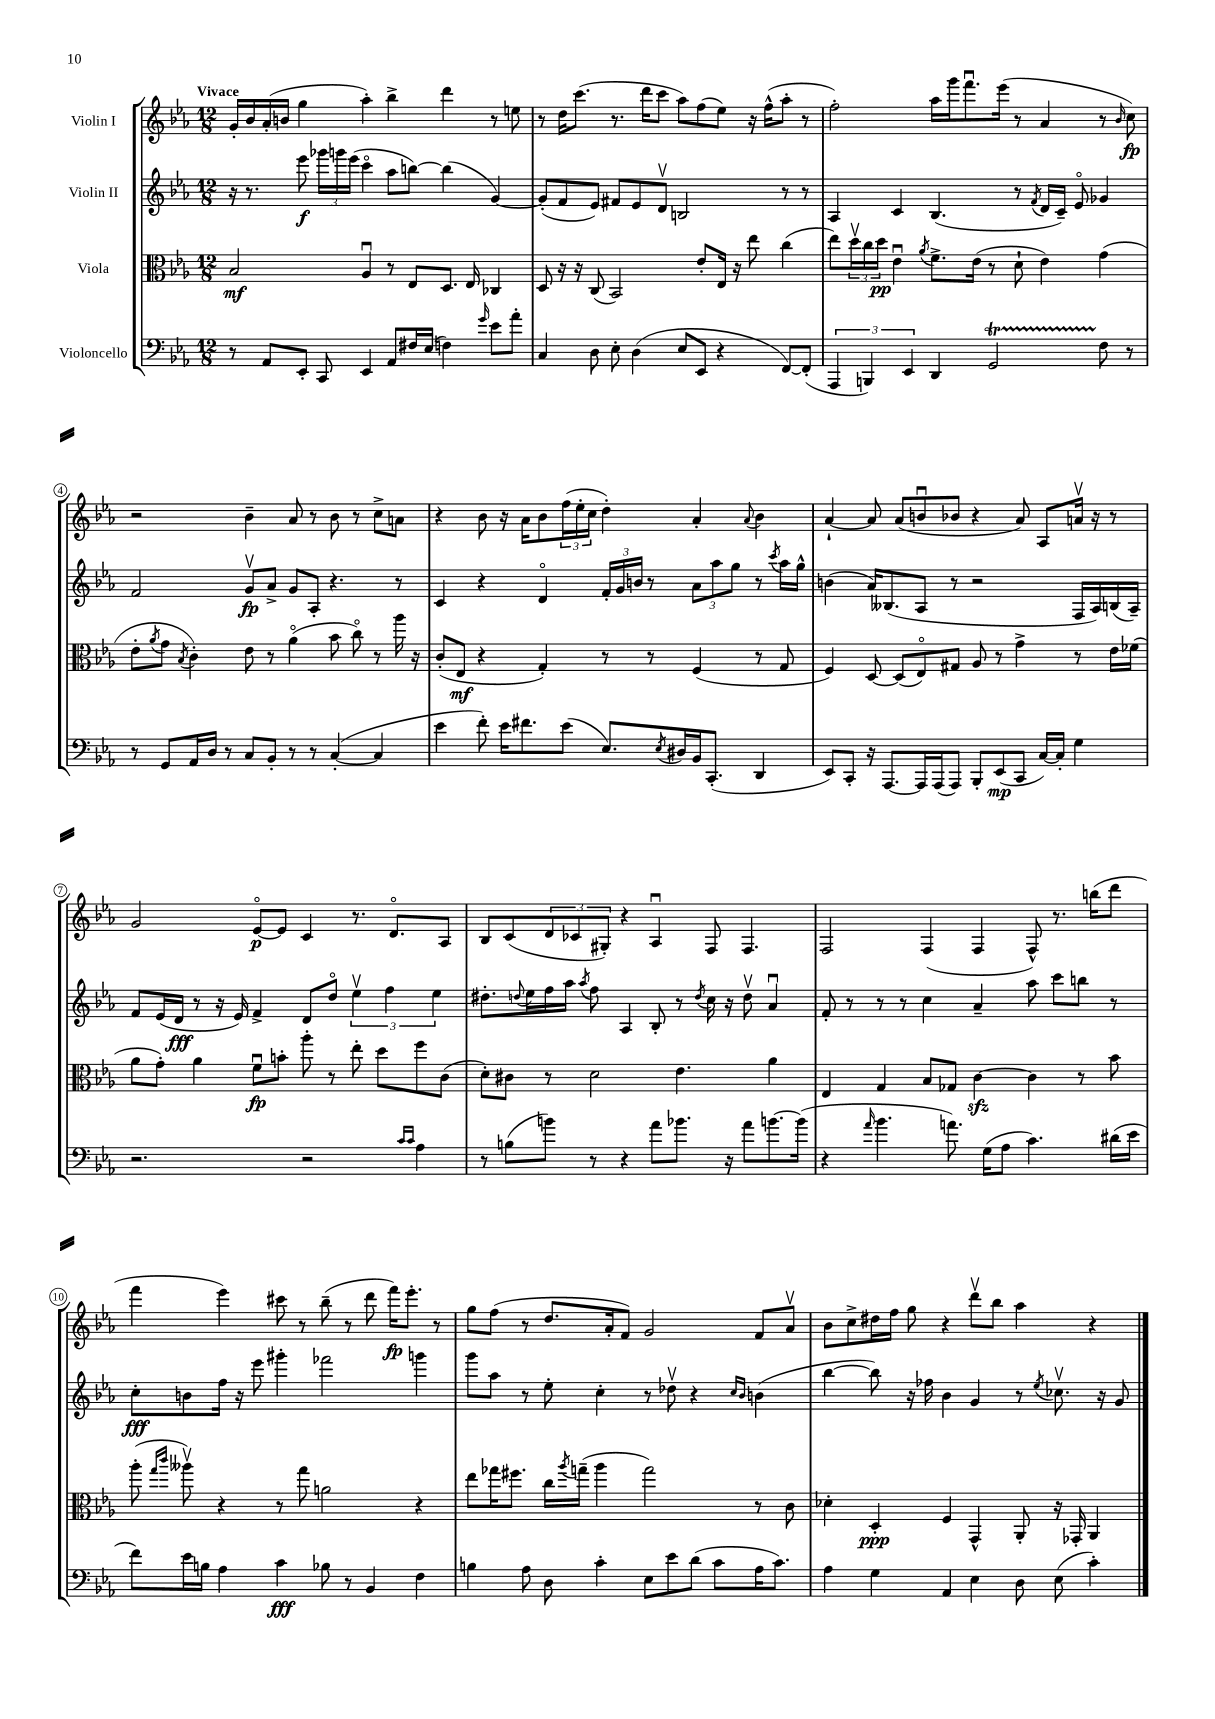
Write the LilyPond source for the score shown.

<<
\new StaffGroup <<
\new Staff = "s0" \with { instrumentName = "Violin I" } {
    \clef treble \key ees \major \numericTimeSignature \time 12/8 \tempo "Vivace"
    g'16-. bes'16 aes'16-.( b'16 g''4 aes''4-.) bes''4-> d'''4 r8 e''8 |
    r8 d''16 c'''8.( r8. d'''16 c'''8 aes''8) f''8( ees''8) r16 f''16-^( aes''8-. r8 |
    f''2-.) aes''16 g'''16 f'''8.\downbow ees'''16( r8 aes'4 r8 \grace { bes'16 } c''8\fp) |
    r2 bes'4-- aes'8 r8 bes'8 r8 c''8-> a'8 |
    r4 bes'8 r16 aes'16 bes'8 \tuplet 3/2 { f''16( ees''16-. c''16 } d''4-.) aes'4-. \appoggiatura { aes'8 } bes'4 |
    aes'4~-! aes'8 aes'8( b'8\downbow bes'8 r4 aes'8) aes8 a'16\upbow r16 r8 |
    g'2 ees'8~\flageolet\p ees'8 c'4 r8. d'8.\flageolet aes8 |
    bes8 c'8( \tuplet 3/2 { d'8 ces'8 gis8-.) } r4 aes4\downbow f8 f4. |
    f2 f4( f4 f8-^) r8. b''16( d'''8 |
    f'''4 ees'''4) cis'''8 r8 bes''8--( r8 d'''8 f'''16\fp) ees'''8.-. r8 |
    g''8 f''8( r8 d''8. aes'16-. f'8) g'2 f'8 aes'8\upbow |
    bes'8 c''8-> dis''16 f''16 g''8 r4 d'''8\upbow bes''8 aes''4 r4 \bar "|." |
}
\new Staff = "s1" \with { instrumentName = "Violin II" } {
    \clef treble \key ees \major \numericTimeSignature \time 12/8
    r16 r8. ees'''8\f \tuplet 3/2 { ges'''16 g'''16 ees'''16( } c'''4\flageolet aes''8 b''8~) b''4( g'4~) |
    g'8-.( f'8 ees'8) fis'8 ees'8 d'8\upbow b2 r8 r8 |
    aes4 c'4 bes4.( r8 \acciaccatura { f'8 } d'16 c'16--) ees'8\flageolet ges'4 |
    f'2 g'8\upbow\fp aes'8-> g'8 aes8-. r4. r8 |
    c'4 r4 d'4\flageolet \tuplet 3/2 { f'16-. g'16 b'16 } r8 \tuplet 3/2 { aes'8 aes''8 g''8 } r8 \acciaccatura { c'''8 } aes''16 g''16-^ |
    b'4( aes'16) beses8.( aes8 r8 r2 f16 aes16) b16( aes16--) |
    f'8 ees'16( d'16\fff r8 r16 ees'16) f'4-> d'8 d''8\flageolet \tuplet 3/2 { ees''4\upbow f''4 ees''4 } |
    dis''8.-. \appoggiatura { d''8 } ees''16 f''16 aes''16 \acciaccatura { aes''8 } f''8 aes4 bes8-. r8 \acciaccatura { d''8 } c''16 r16 d''8\upbow aes'4\downbow |
    f'8-. r8 r8 r8 c''4 aes'4-- aes''8 c'''8 b''8 r8 |
    c''8-.\fff b'8 f''16 r16 ees'''8 gis'''4-. fes'''2 g'''4 |
    g'''8 aes''8 r8 ees''8-. c''4-. r8 des''8\upbow r4 \grace { c''16 bes'16 } b'4( |
    bes''4~ bes''8) r16 fes''16 bes'4 g'4 r8 \acciaccatura { ees''8 } ces''8.\upbow r16 g'8 \bar "|." |
}
\new Staff = "s2" \with { instrumentName = "Viola" } {
    \clef alto \key ees \major \numericTimeSignature \time 12/8
    bes2\mf aes4\downbow r8 ees8 d8. ees16 ces4 |
    d8 r16 r16 c8( bes,2) ees'8-. ees16 r16 ees''8 c''4( |
    ees''8) \tuplet 3/2 { d''16\upbow c''16 d''16\pp } ees'4\downbow \acciaccatura { aes'8 } f'8.-> ees'16( r8 d'8-! ees'4) g'4( |
    ees'8-. \acciaccatura { aes'8 } g'8 \acciaccatura { bes8 } c'4-.) ees'8 r8 aes'4\flageolet( bes'8 c''8\flageolet) r8 aes''16 r16 |
    c'8-.( ees8\mf r4 g4-.) r8 r8 f4( r8 g8 |
    f4) d8~ d8( ees8\flageolet) gis8 aes8 r8 g'4-> r8 ees'16 fes'16( |
    aes'8 g'8-.) aes'4 f'8\downbow\fp b'8-. aes''8-. r8 ees''8-. d''8 f''8 c'8( |
    d'8-.) cis'8 r8 d'2 ees'4. aes'4 |
    ees4 g4 bes8 ges8 c'4~\sfz c'4 r8 bes'8 |
    aes''8-.( \grace { g''16 c'''16 } aeses''8\upbow) r4 r8 g''8 a'2 r4 |
    ees''8 ges''16 fis''8. c''16 \acciaccatura { aes''8 } g''16--( aes''4 g''2) r8 c'8 |
    des'4-. d4-.\ppp f4 g,4-^ aes,8-. r16 ges,16-. aes,4 \bar "|." |
}
\new Staff = "s3" \with { instrumentName = "Violoncello" } {
    \clef bass \key ees \major \numericTimeSignature \time 12/8
    r8 aes,8 ees,8-. c,8 ees,4 aes,8 fis16 ees16( f4) \grace { g'16 } ees'8 aes'8-. |
    c4 d8 ees8-. d4( ees8 ees,8 r4 f,8~) f,8-.( |
    \tuplet 3/2 { aes,,4 b,,4) ees,4 } d,4 g,2\startTrillSpan f8\stopTrillSpan r8 |
    r8 g,8 aes,16 d16 r8 c8 bes,8-. r8 r8 c4~-.( c4 |
    ees'4 f'8-.) ees'16 fis'8. ees'8( ees8.) \acciaccatura { ees8 } dis16 bes,16 c,8.-.( d,4 |
    ees,8) c,8-. r16 aes,,8.~ aes,,16 aes,,16( aes,,8) bes,,8-. ees,8\mp( c,8 c16~) c16-. g4 |
    r2. r2 \grace { c'16 c'16 } aes4 |
    r8 b8( b'8) r8 r4 aes'8 bes'8. r16 aes'8 b'8.~ b'16( |
    r4 \grace { aes'16 } bes'4. a'8.) g16( aes8 c'4.) dis'16( ees'16 |
    f'8) ees'16 b16 aes4 c'4\fff bes8 r8 bes,4 f4 |
    b4 aes8 d8 c'4-. ees8 ees'8 d'8( c'8 aes16 c'8.) |
    aes4 g4 aes,4 ees4 d8 ees8( c'4-.) \bar "|." |
}
>>
>>
\layout { \context { \Score \override BarNumber.stencil = #(make-stencil-circler 0.1 0.3 ly:text-interface::print) } }
